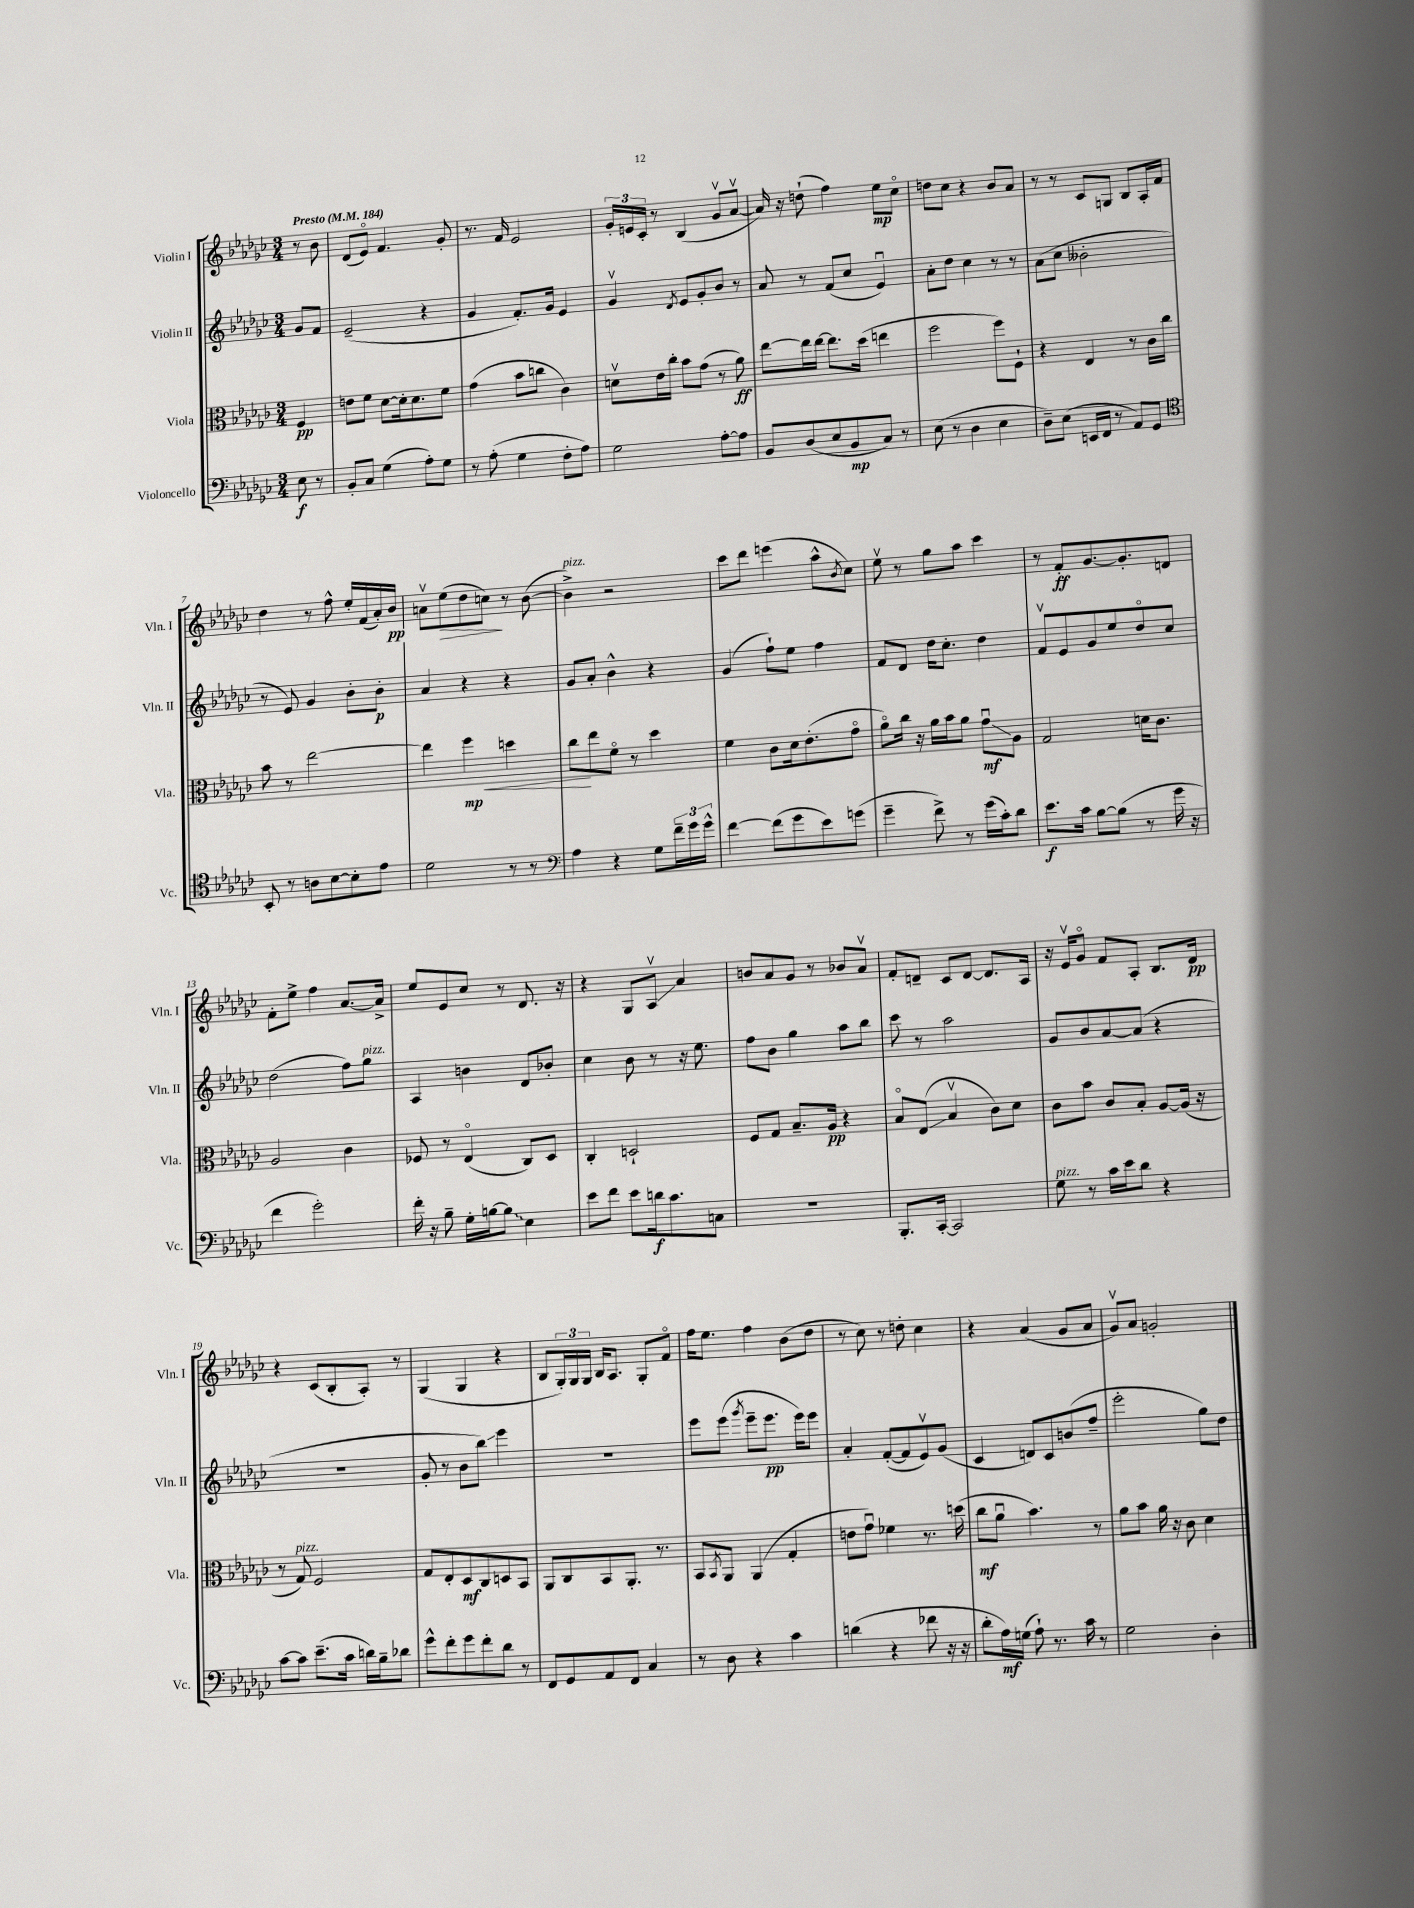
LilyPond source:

<<
\new StaffGroup <<
\new Staff = "s0" \with { instrumentName = "Violin I" shortInstrumentName = "Vln. I" } {
    \clef treble \key ges \major \numericTimeSignature \time 3/4 \partial 4 \tempo "Presto" 4 = 184
    r8 bes'8 |
    des'8( ees'8\flageolet) f'4. ges'8-. |
    r8. f'16 ees'2 |
    \tuplet 3/2 { ges'16-. e'16 ces'16-. } r8 bes4( ges'8\upbow aes'8~\upbow |
    aes'16) r16 d''8-!( f''4) ees''8\mp ces''8\flageolet |
    d''8 ces''8 r4 bes'8 aes'8 |
    r8 r8 ces'8 g8 bes8 aes16-. f'16 |
    des''4 r8 f''8-^ ees''16-. f'16( aes'16-.) bes'16\pp |
    a'8\upbow ees''8\>( des''8 c''8\!) r8 bes'8~( |
    bes'4->^\markup { \italic "pizz." }) r2 |
    ces'''8 des'''8 e'''4( aes''8-^ \acciaccatura { bes'8 } ces''8) |
    ees''8\upbow r8 ges''8 aes''8 ces'''4 |
    r8 f'8-.\ff ges'8.~ ges'8.-. d'8 |
    f'8-. ees''8-> f''4 aes'8.~ aes'16-> |
    ees''8 ees'8 ces''8 r8 des'8. r16 |
    r4 ges8 aes8\upbow\glissando aes'4 |
    b'8 aes'8 ges'8 r8 bes'8 aes'8\upbow |
    f'8-. d'8-- ces'8 d'8~ d'8. aes16 |
    r16 ees'16\upbow ges'8\flageolet f'8 aes8-. bes8. des'16\pp |
    r4 ces'8( bes8-. aes8-.) r8 |
    ges4( ges4 r4 |
    bes8 \tuplet 3/2 { ges16-.) ges16 ges16 } bes16 aes8. ges8-. f'8\flageolet |
    f''16 ees''8. f''4 bes'8( des''8 |
    r8 ces''8) r8 d''8-. ces''4 |
    r4 aes'4( ges'8 aes'8 |
    ges'8\upbow) aes'8 g'2-. \bar "|." |
}
\new Staff = "s1" \with { instrumentName = "Violin II" shortInstrumentName = "Vln. II" } {
    \clef treble \key ges \major \numericTimeSignature \time 3/4 \partial 4
    ges'8 f'8 |
    ees'2--( r4 |
    ges'4 f'8.-.) ges'16 ees'4 |
    ges'4\upbow \acciaccatura { des'8 } ees'8 ges'8-. bes'8 r8 |
    aes'8 r8 f'8( ces''8 ees'4\downbow) |
    aes'8-. des''8 ces''4 r8 r8 |
    aes'8( ces''8 beses'2-. |
    r8 ees'8) ges'4 bes'8-. bes'8-.\p |
    aes'4 r4 r4 |
    ges'8 aes'8-. bes'4-^ r4 |
    ges'4( f''8-!) ees''8 f''4 |
    f'8 des'8 des''16 ces''8.-. des''4 |
    f'8\upbow ees'8 ges'8 ees''8 des''8\flageolet ces''8 |
    des''2( f''8) ges''8^\markup { \italic "pizz." } |
    aes4 b'4 des'8 bes'8-. |
    ces''4 bes'8 r8 r16 ees''8. |
    f''8 bes'8 ges''4 aes''8 bes''8 |
    ces'''8 r8 aes''2 |
    ges'8 bes'8 aes'8~ aes'8( r4 |
    R2. |
    ges'8-. r8 bes'8 bes''8\glissando) ees'''4 |
    R2. |
    ees'''8 ees'''8( \acciaccatura { ges'''8 } ees'''8-- ees'''8.\pp ees'''16) ees'''8 |
    aes'4-. f'8~-.( f'8 ees'8\upbow) ges'8( |
    ces'4 d'8) ces'8 b'8( f''8-- |
    ees'''2-. ges''8) des''8 \bar "|." |
}
\new Staff = "s2" \with { instrumentName = "Viola" shortInstrumentName = "Vla." } {
    \clef alto \key ges \major \numericTimeSignature \time 3/4 \partial 4
    f4\pp |
    e'8 f'8 des'8~ des'16-. des'8. f'8 |
    ges'4( bes'8 c''8 ces'4) |
    d'8\upbow ees'16 ces''16-. bes'8 ges'8( r8 aes'8\ff) |
    ees''8~ ees''16 ees''16~ ees''8. des''16( e''4 |
    f''2 f''8) f8-! |
    r4 ees4 r8 ces'16 ces''16 |
    bes'8 r8 ees''2~ |
    ees''4 f''4\mp\< d''4 |
    ces''8\! ees''8 f'8\flageolet r8 des''4 |
    f'4 ces'8 des'16 ees'8.-.( ges'8\flageolet |
    aes'8\flageolet) ces''16 r16 aes'16 bes'16 aes'8 ges'8\downbow\glissando\mf aes8 |
    ges2 d'16 ces'8. |
    aes2 ces'4 |
    fes8 r8 ees4\flageolet( ces8) des8 |
    ces4-. d2-! |
    f8 ges8 bes8.-- aes16\pp r4 |
    bes8\flageolet ees8\glissando( bes4\upbow ces'8) des'8 |
    ces'8 bes'8 ces'8 bes8-. aes8~ aes16( r16 |
    r8 ges8^\markup { \italic "pizz." }) f2 |
    ges8 ees8-. des8\mf ces8 d8 bes,8 |
    aes,8 ces8 bes,8 aes,8.-. r8. |
    bes,8 \acciaccatura { bes,8 } aes,8 aes,4( ges4-. |
    e'8 ges'8\downbow) fes'4 r8. d''16( |
    ces''8\mf aes'8\downbow bes'4.) r8 |
    aes'8 bes'8 aes'16 r16 ces'8 des'4 \bar "|." |
}
\new Staff = "s3" \with { instrumentName = "Violoncello" shortInstrumentName = "Vc." } {
    \clef bass \key ges \major \numericTimeSignature \time 3/4 \partial 4
    ees8\f r8 |
    bes,8-. ces8 ges4( aes8-.) ges8 |
    r8 aes8-.( ges4 f8-. aes8) |
    ges2 aes8~-. aes8 |
    bes,8 des8( ees8 bes,8\mp ces8) r8 |
    ees8( r8 des4 ees4 |
    des8--) ees8( e,16 f,16 r8 aes,8) ges,8 |
    \clef tenor bes,8-. r8 a8 bes8~ bes8-. ees'8 |
    des'2 r8 r8 |
    \clef bass aes4 r4 ges8 \tuplet 3/2 { f'16-- ges'16 ges'16-^ } |
    f'4~ f'8( ges'8 ees'8) g'8( |
    ges'4-- f'8->) r8 ges'16( ces'16-.) des'8 |
    ees'8.\f ces'16 bes8~ bes8( r8 ges'16 r16 |
    f'4 ges'2-.) |
    f'16-. r16 bes8-- ges16-. b16~ \once \override Glissando.style = #'zigzag b8\glissando ees4 |
    ees'8 f'8 ees'8 d'16\f ces'8. c8 |
    R2. |
    bes,,8.-. ces,16~-. ces,2 |
    ges8^\markup { \italic "pizz." } r8 ces'16 ees'16 des'8 r4 |
    ces'8~ ces'8 ees'8.--( ces'16 d'16) bes16-- des'8 |
    ges'8-^ f'8-. ges'8 f'8-. des'8 r8 |
    f,8 ges,8 aes,8 f,8 ces4 |
    r8 des8 r4 ces'4 |
    d'4( r4 fes'8 r16 r16 |
    des'8-. aes16\mf) g16( aes8-!) r8. ces'16 r8 |
    ges2 des4-. \bar "|." |
}
>>
>>
